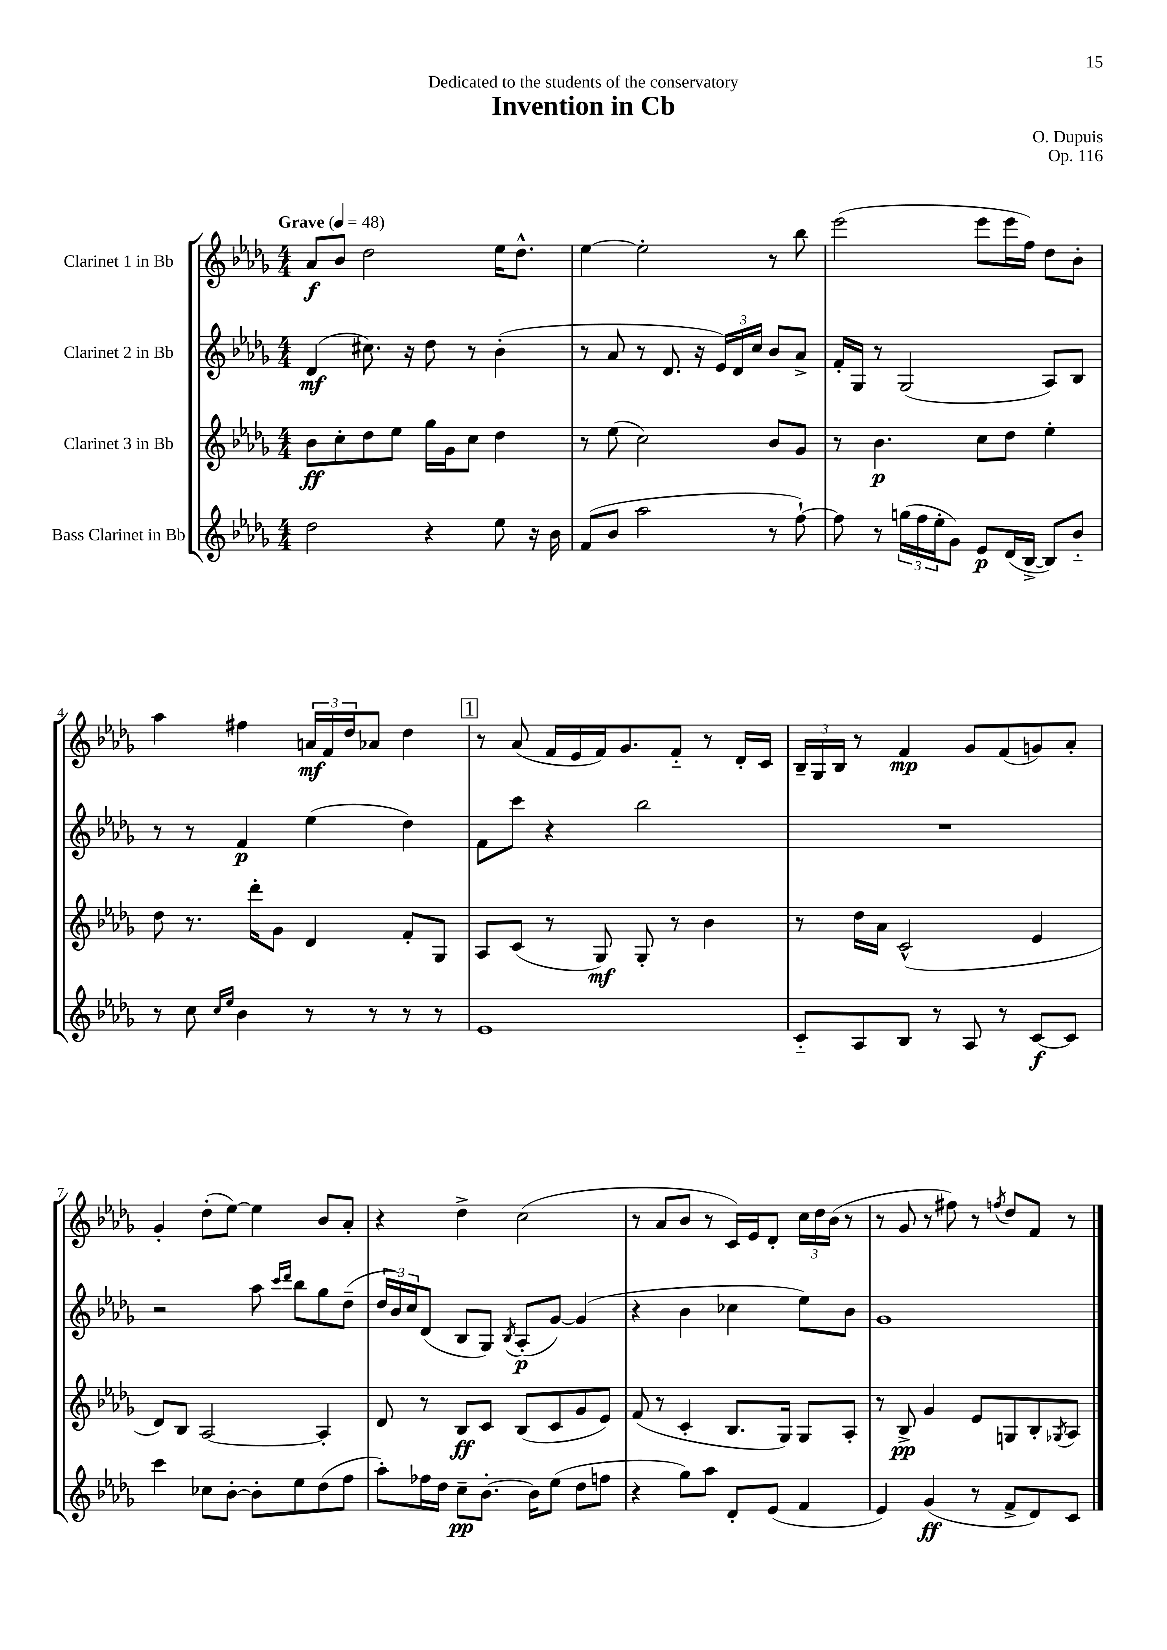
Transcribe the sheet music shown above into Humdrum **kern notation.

**kern	**kern	**kern	**kern
*staff4	*staff3	*staff2	*staff1
*clefG2	*clefG2	*clefG2	*clefG2
*k[b-e-a-d-g-]	*k[b-e-a-d-g-]	*k[b-e-a-d-g-]	*k[b-e-a-d-g-]
*M4/4	*M4/4	*M4/4	*M4/4
*MM48	*MM48	*MM48	*MM48
2dd-	8b-	(4d-	8a-
.	8cc'	.	8b-
.	8dd-	8.cc#)	2dd-
.	8ee-	.	.
.	.	16r	.
4r	16gg-	8dd-	.
.	16g-	.	.
.	8cc	8r	.
8ee-	4dd-	(4b-'	16ee-
.	.	.	8.dd-^^
16r	.	.	.
16b-	.	.	.
=	=	=	=
(8f	8r	8r	[4ee-
8b-	(8ee-	8a-	.
2aa-	2cc)	8r	2ee-']
.	.	8.d-	.
.	.	16r	.
.	.	24e-)	.
.	.	24d-	.
.	.	24cc	.
8r	8b-	8b-	8r
[8ff`)	8g-	8a-^	8bb-
=	=	=	=
8ff]	8r	16f'	(2eee-
.	.	16G-	.
8r	4.b-	8r	.
(24gg	.	(2G-	.
24ff	.	.	.
24ee-'	.	.	.
8g-)	.	.	.
8e-	8cc	.	8eee-
(16d-	8dd-	.	16eee-
[16B-^	.	.	16ff)
8B-])	4ee-'	8A-)	8dd-
8b-'~	.	8B-	8b-'
=	=	=	=
8r	8dd-	8r	4aa-
8cc	8.r	8r	.
16qqcc	.	.	.
16qqee-	.	.	.
4b-	.	4f	4ff#
.	16ddd-'	.	.
.	8g-	.	.
8r	4d-	(4ee-	24a
.	.	.	24f
.	.	.	24dd-
8r	.	.	8a-
8r	8f'	4dd-)	4dd-
8r	8G-	.	.
=	=	=	=
1e-	8A-	8f	8r
.	(8c	8ccc	(8a-
.	8r	4r	16f
.	.	.	16e-
.	8G-)	.	16f)
.	.	.	8.g-
.	8G-'	2bb-	.
.	8r	.	8f'~
.	4b-	.	8r
.	.	.	16d-'
.	.	.	16c
=	=	=	=
8c'~	8r	1r	24B-~
.	.	.	24G-
.	.	.	24B-
8A-	16dd-	.	8r
.	16a-	.	.
8B-	(2c^^	.	4f
8r	.	.	.
8A-	.	.	8g-
8r	.	.	(8f
[8c	4e-	.	8g)
8c]	.	.	8a-'
=	=	=	=
4ccc	8d-)	2r	4g-'
.	8B-	.	.
8cc-	[2A-	.	(8dd-'
[8b-'	.	.	[8ee-)
8b-']	.	8aa-	4ee-]
.	.	16qqccc	.
.	.	16qqddd-	.
8ee-	.	8bb-	.
(8dd-	4A-']	8gg-	8b-
8ff	.	(8dd-~	8a-'
=	=	=	=
8aa-')	8d-	24dd-	4r
.	.	24b-)	.
.	.	24cc	.
16ff-	8r	(8d-	.
16dd-	.	.	.
8cc~	8B-	8B-	4dd-^
[8.b-'	8c	8G-)	.
.	.	8qB-	.
.	(8B-	(8A-'	(2cc
16b-]	.	.	.
(8ee-	8c	[8g-)	.
8dd-	8g-	(4g-]	.
8ff	8e-)	.	.
=	=	=	=
4r	(8f	4r	8r
.	8r	.	8a-
8gg-)	4c'	4b-	8b-
8aa-	.	.	8r
8d-'	8.B-	4cc-	16c)
.	.	.	16e-
(8e-	.	.	8d-'
.	16G-)	.	.
4f	8G-	8ee-)	24cc
.	.	.	24dd-
.	.	.	(24b-
.	8A-'	8b-	8r
=	=	=	=
4e-)	8r	1g-	8r
.	8B-^	.	8g-
(4g-	4g-	.	8r
.	.	.	8ff#)
8r	8e-	.	8r
.	.	.	8qff
8f^	8G	.	8dd-
8d-)	8B-'	.	8f
.	8qG-	.	.
8c	8A-	.	8r
==	==	==	==
*-	*-	*-	*-
